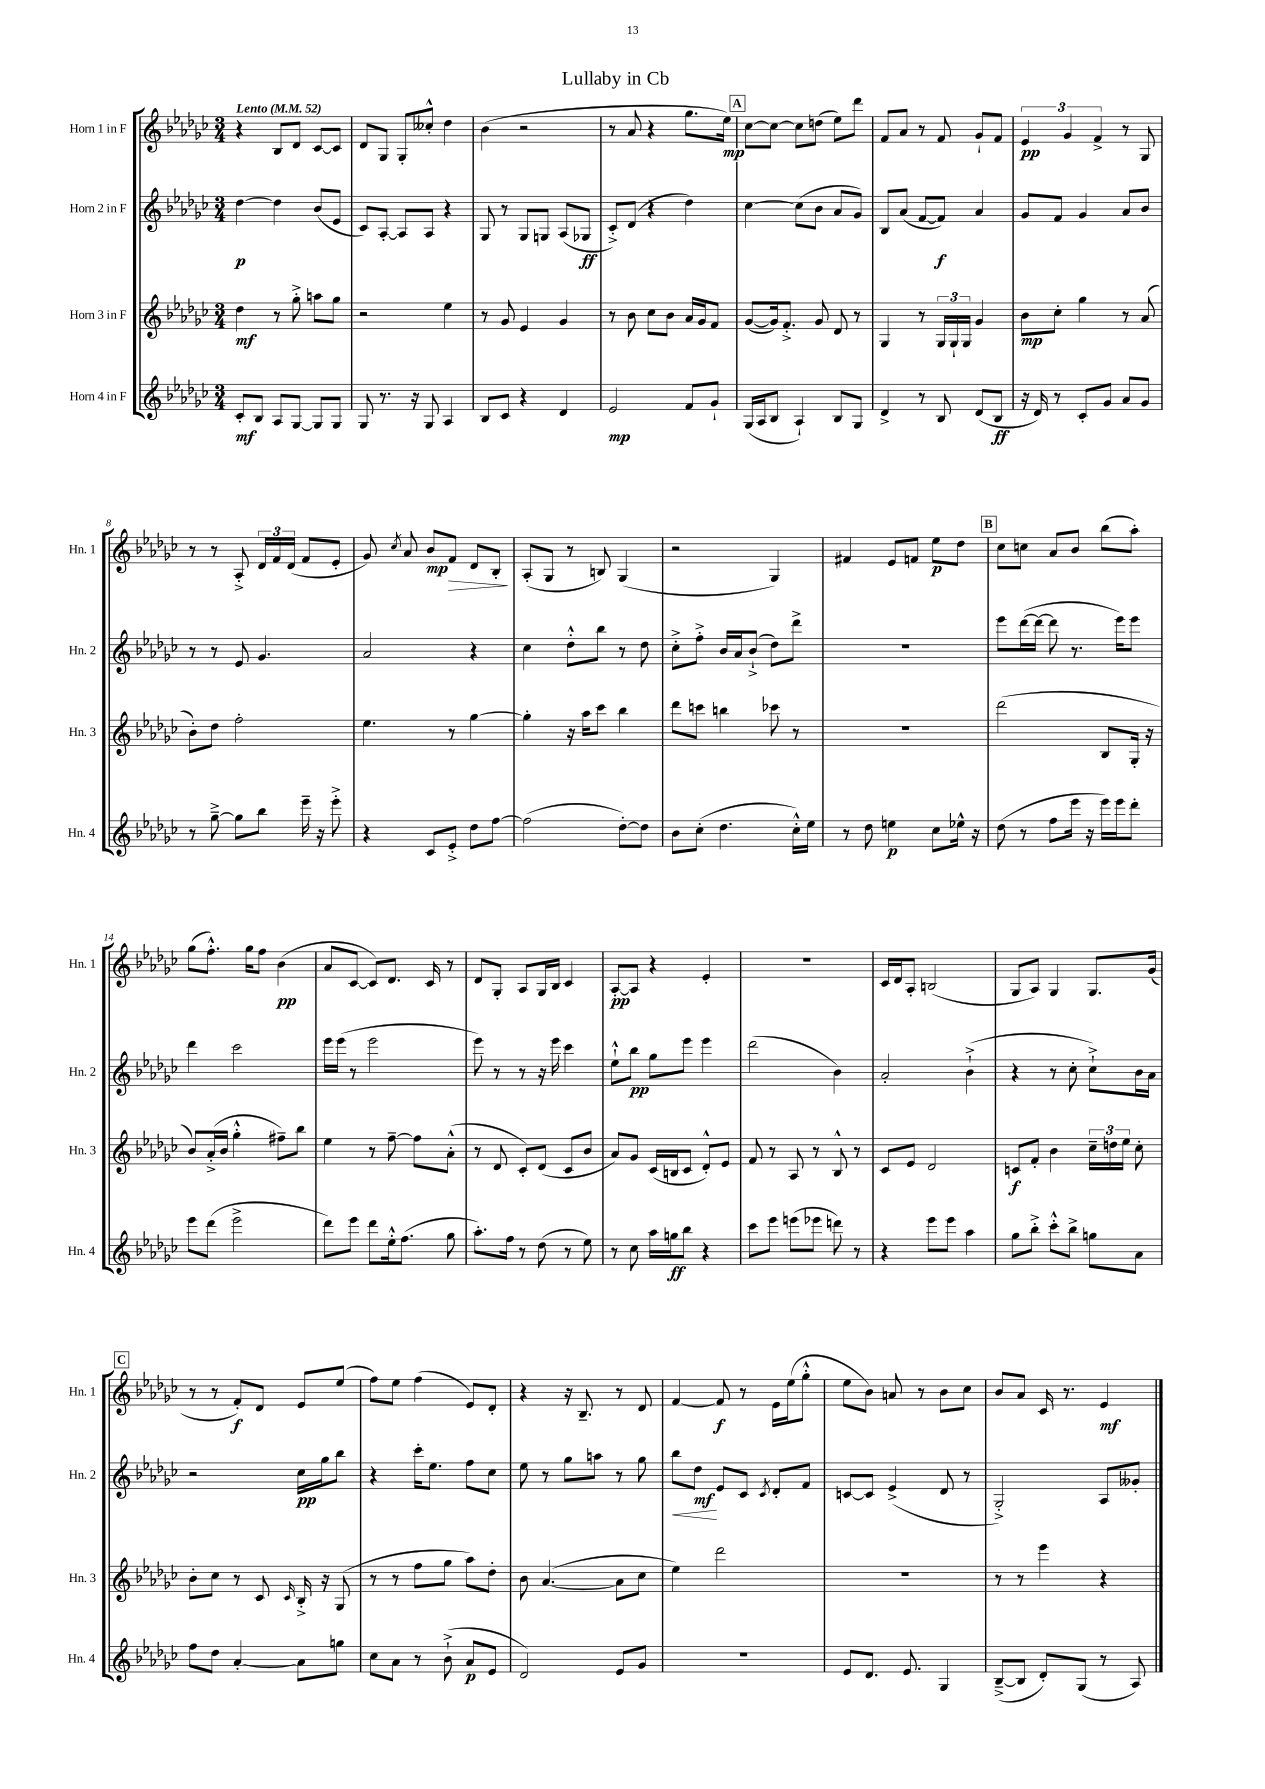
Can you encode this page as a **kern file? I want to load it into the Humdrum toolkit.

**kern	**kern	**kern	**kern
*staff4	*staff3	*staff2	*staff1
*clefG2	*clefG2	*clefG2	*clefG2
*k[b-e-a-d-g-c-]	*k[b-e-a-d-g-c-]	*k[b-e-a-d-g-c-]	*k[b-e-a-d-g-c-]
*M3/4	*M3/4	*M3/4	*M3/4
*MM52	*MM52	*MM52	*MM52
8c-'	4dd-	[4dd-	4r
8B-	.	.	.
8A-	8r	4dd-]	8B-
[8G-	8gg-'^	.	8d-
8G-]	8aa	(8b-	[8c-
8G-	8gg-	8e-	8c-]
=	=	=	=
8G-	2r	8c-)	8d-
8.r	.	[8A-'	8G-
.	.	8A-]	8G-'
16r	.	.	.
8G-	.	8A-	8cc--'^^
4A-	4ee-	4r	4dd-
=	=	=	=
8B-	8r	8G-	(4b-
8c-	8g-	8r	.
4r	4e-	8G-	2r
.	.	8G	.
4d-	4g-	(8A-	.
.	.	8G-	.
=	=	=	=
2e-	8r	8c-'^)	8r
.	8b-	(8d-	8a-
.	8cc-	4r	4r
.	8b-	.	.
8f	16a-	4dd-)	8.gg-
.	16g-	.	.
8g-`	8f	.	.
.	.	.	16ee-)
=	=	=	=
(16G-	([8g-	[4cc-	[8cc-
16A-	.	.	.
8B-	16g-])	.	8cc-_
.	8.f'^	.	.
4A-`)	.	(8cc-]	8cc-]
.	8g-	8b-	(8dd
8B-	8d-	8a-	8ee-)
8G-	8r	8g-)	8ddd-
=	=	=	=
4d-^	4G-	8B-	8f
.	.	(8a-	8a-
8r	8r	[8f	8r
8B-	24G-	8f])	8f
.	24G-`	.	.
.	24G-	.	.
(8d-	4g-	4a-	8g-`
8B-	.	.	8f
=	=	=	=
16r	8b-	8g-	6e-
16d-)	.	.	.
8r	8cc-'	8f	.
.	.	.	6g-
8c-'	4gg-	4g-	.
.	.	.	6f^
8g-	.	.	.
8a-	8r	8a-	8r
8g-	(8a-	8b-	8G-
=	=	=	=
8r	8b-')	8r	8r
[8gg-~^	8dd-	8r	8r
8gg-]	2ff'	8e-	8A-'^
8bb-	.	4.g-	24d-
.	.	.	24f
.	.	.	(24d-
16eee-~	.	.	8f
16r	.	.	.
8eee-'^	.	.	8e-'
=	=	=	=
4r	4.ee-	2a-	8g-)
.	.	.	8qcc-
.	.	.	8a-
8c-	.	.	8b-
8e-'^	8r	.	8f
8dd-	[4gg-	4r	8d-
[8ff	.	.	8B-'
=	=	=	=
(2ff]	4gg-']	4cc-	(8A-'
.	.	.	8G-
.	16r	8dd-'^^	8r
.	16aa-	.	.
.	8ccc-	8bb-	8B)
[8dd-')	4bb-	8r	(4G-
8dd-]	.	8dd-	.
=	=	=	=
8b-	8ddd-	8cc-'^	2r
(8cc-'	8ccc	8ff'^	.
4.dd-	4bb	16b-	.
.	.	16a-	.
.	.	(8b-`^	.
.	8ccc-	8dd-)	4G-)
16cc-'^^)	8r	8ddd-^	.
16ee-	.	.	.
=	=	=	=
8r	2.r	2.r	4f#
8dd-	.	.	.
4ee	.	.	8e-
.	.	.	8f
8cc-	.	.	8ee-
16ee-^^	.	.	8dd-
16r	.	.	.
=	=	=	=
(8dd-	(2ddd-	8eee-	8cc-
8r	.	([16ddd-	8cc
.	.	16ddd-_	.
8ff	.	8ddd-]	8a-
16eee-	.	8.r	8b-
16r	.	.	.
16eee-)	8B-	.	(8bb-
16eee-	.	16eee-)	.
8ddd-'	16G-'	8eee-	8aa-')
.	16r	.	.
=	=	=	=
8eee-	8b-)	4ddd-	(8gg-
(8ddd-	(16a-'^	.	8.ff'^^)
.	16b-	.	.
2eee-^	4gg-'^^	2ccc-	.
.	.	.	16gg-
.	.	.	8ff
.	8ff#~)	.	(4b-
.	8bb-	.	.
=	=	=	=
8ddd-)	4ee-	16eee-	8a-
.	.	(16eee-	.
8eee-	.	8r	[8c-
8ddd-	8r	2eee-	8c-])
16ee-'^^	[8ff~	.	8.d-
(8.ff	.	.	.
.	8ff]	.	.
.	.	.	16c-
8gg-	(8a-'^^	.	8r
=	=	=	=
8.aa-')	8r	8eee-)	8d-
.	8d-	8r	8G-'
16ff	.	.	.
8r	8c-')	8r	8A-
(8dd-	(8d-	16r	16G-
.	.	16eee-	16B-
8r	8c-	4ccc-	4c-
8ee-)	8b-	.	.
=	=	=	=
8r	8a-)	8ee-`^^	[8A-'
8cc-	8g-	8bb-	8A-]
16aa-	(16c-	8gg-	4r
16gg	16B	.	.
8bb-	8c-	8eee-	.
4r	8d-'^^)	4eee-	4e-'
.	8e-	.	.
=	=	=	=
8ccc-	8f	(2ddd-	2.r
8eee-	8r	.	.
(8eee	8A-	.	.
8eee-	8r	.	.
8ddd)	8B-^^	4b-)	.
8r	8r	.	.
=	=	=	=
4r	8c-	2a-'	16c-
.	.	.	16d-
.	8e-	.	8A-'
8eee-	2d-	.	(2B
8eee-	.	.	.
4aa-	.	(4b-`^	.
=	=	=	=
8gg-	8c	4r	8G-
8bb-'^	8f'	.	8A-)
8ccc-'^^	4b-	8r	4G-
8bb-^	.	8cc-'	.
8gg	24cc-~	8cc-`^)	8.G-
.	24dd	.	.
.	24ee-	.	.
8a-	8cc-'	16b-	.
.	.	16a-	(16g-
=	=	=	=
8ff	8b-'	2r	8r
8dd-	8cc-	.	8r
[4a-'	8r	.	8f')
.	8c-	.	8d-
.	16qqc-	.	.
8a-]	16B-'^	16cc-	8e-
.	16r	16gg-	.
8gg	(8G-	8bb-	(8ee-
=	=	=	=
8cc-	8r	4r	8ff)
8a-	8r	.	8ee-
8r	8ff	16ccc-'	(4ff
.	.	8.ee-	.
(8b-`^	8gg-	.	.
8a-	8aa-)	8ff	8e-)
8e-	8dd-'	8cc-	8d-'
=	=	=	=
2d-)	8b-	8ee-	4r
.	([4.a-	8r	.
.	.	8gg-	16r
.	.	.	8.B-~
.	.	8aa	.
8e-	8a-]	8r	8r
8g-	8cc-	8gg-	8d-
=	=	=	=
2.r	4ee-)	8bb-	[4f
.	.	8dd-	.
.	2ddd-	8e-	8f]
.	.	8c-	8r
.	.	8qc-	.
.	.	8d-'	16e-
.	.	.	(16ee-
.	.	8f	8gg-'^^
=	=	=	=
8e-	2.r	[8c	8ee-
8.d-	.	8c]	8b-)
.	.	(4e-^	8a
8.e-	.	.	.
.	.	.	8r
4G-	.	8d-	8b-
.	.	8r	8cc-
=	=	=	=
([8B-~^	8r	2G-'^)	8b-
8B-]	8r	.	8a-
8d-')	4eee-	.	16c-
.	.	.	8.r
(8G-	.	.	.
8r	4r	8A-	4e-
8A-)	.	8g--'	.
==	==	==	==
*-	*-	*-	*-
